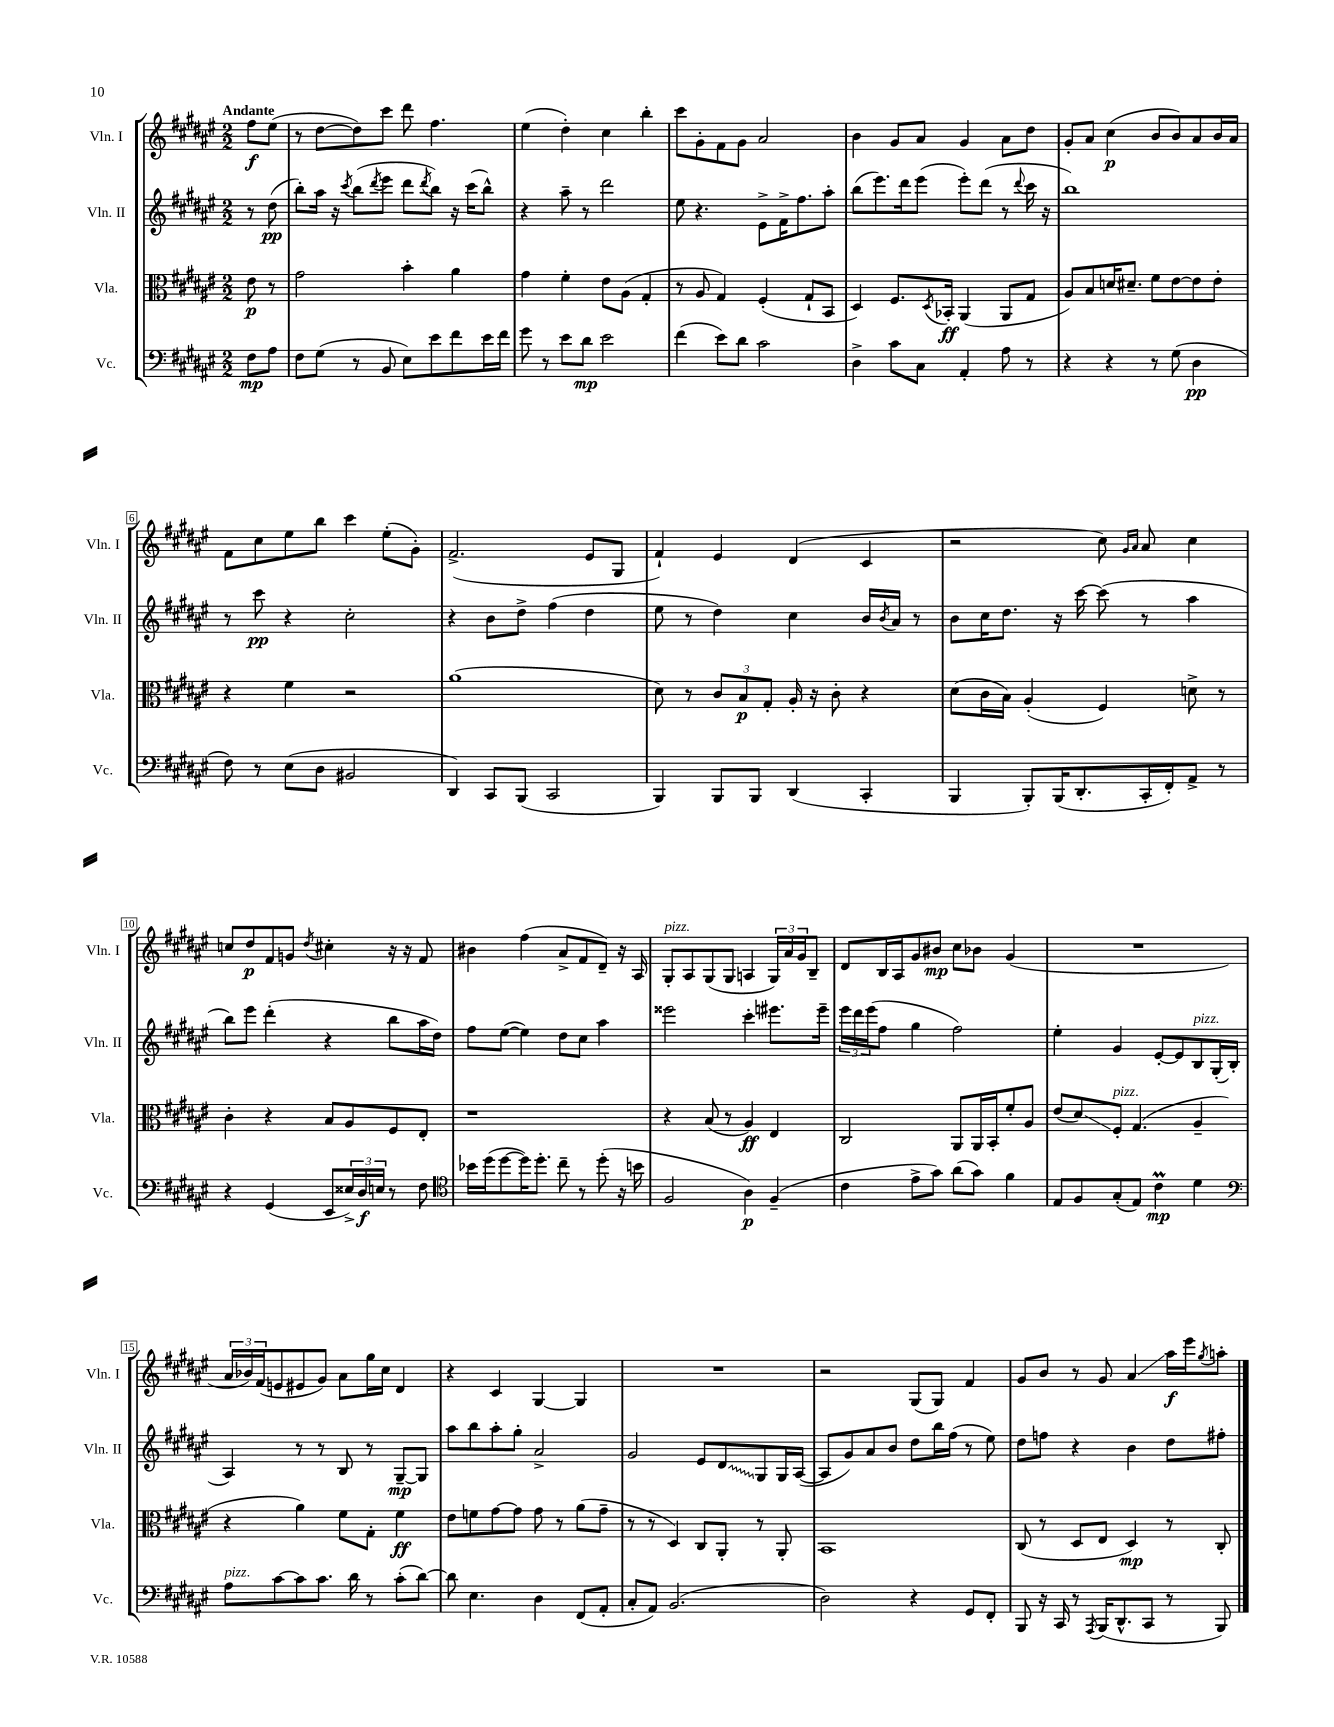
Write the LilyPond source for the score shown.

<<
\new StaffGroup <<
\new Staff = "s0" \with { instrumentName = "Vln. I" shortInstrumentName = "Vln. I" } {
    \clef treble \key fis \major \numericTimeSignature \time 2/2 \partial 4 \tempo "Andante"
    fis''8\f eis''8( |
    r8 dis''8~ dis''8) cis'''8 dis'''8 fis''4. |
    eis''4( dis''4-.) cis''4 b''4-. |
    cis'''8 gis'8-. fis'8 gis'8 ais'2 |
    b'4 gis'8 ais'8 gis'4 ais'8 dis''8 |
    gis'8-. ais'8 cis''4\p( b'8 b'8) ais'8 b'16 ais'16 |
    fis'8 cis''8 eis''8 b''8 cis'''4 eis''8-.( gis'8-.) |
    fis'2.->( eis'8 gis8 |
    fis'4-!) eis'4 dis'4( cis'4 |
    r2 cis''8) \grace { gis'16 ais'16 } ais'8 cis''4 |
    c''8 dis''8\p fis'8 g'8 \acciaccatura { dis''8 } cis''4-. r16 r16 fis'8 |
    bis'4 fis''4( ais'8-> fis'8 dis'8--) r16 ais16 |
    gis8-.^\markup { \italic "pizz." } ais8 gis8( gis8 a4 \tuplet 3/2 { gis16) ais'16 gis'16 } b8-- |
    dis'8 b16 ais16 gis'8 bis'8\mp cis''8 bes'8 gis'4( |
    R1 |
    \tuplet 3/2 { ais'16 bes'16) fis'16( } e'8 eis'8 gis'8) ais'8 gis''16 cis''16 dis'4 |
    r4 cis'4 gis4~ gis4 |
    R1 |
    r2 gis8( gis8) fis'4 |
    gis'8 b'8 r8 gis'8 ais'4\glissando ais''16\f eis'''16 \acciaccatura { gis''8 } a''8-. \bar "|." |
}
\new Staff = "s1" \with { instrumentName = "Vln. II" shortInstrumentName = "Vln. II" } {
    \clef treble \key fis \major \numericTimeSignature \time 2/2 \partial 4
    r8 dis''8\pp( |
    b''8-.) ais''16 r16 \acciaccatura { cis'''8 } b''8( \acciaccatura { dis'''8 } eis'''8 dis'''8 \acciaccatura { dis'''8 } b''8) r16 cis'''16( b''8-^) |
    r4 ais''8-- r8 dis'''2 |
    eis''8 r4. eis'8-> fis'16-> fis''8. ais''8-. |
    b''8( eis'''8.) dis'''16 eis'''8( eis'''8-.) dis'''8( r8 \appoggiatura { dis'''8 } cis'''16 r16 |
    b''1) |
    r8 cis'''8\pp r4 cis''2-. |
    r4 b'8 dis''8-> fis''4( dis''4 |
    eis''8 r8 dis''4) cis''4 b'16 \acciaccatura { b'8 } ais'16 r8 |
    b'8 cis''16 dis''8. r16 cis'''16~ cis'''8( r8 ais''4 |
    b''8) eis'''8 dis'''4-.( r4 b''8 ais''16 dis''16) |
    fis''8 eis''8~( eis''4) dis''8 cis''8 ais''4 |
    eisis'''2 cis'''4-. eis'''8. eis'''16-- |
    \tuplet 3/2 { eis'''16 dis'''16 eis'''16( } fis''8 gis''4 fis''2) |
    eis''4-. gis'4 eis'8~-. eis'8 b8^\markup { \italic "pizz." } gis16-.( b16-. |
    ais4) r8 r8 b8 r8 gis8~--\mp gis8 |
    ais''8 b''8 ais''8-. gis''8-. ais'2-> |
    gis'2 eis'8 \once \override Glissando.style = #'zigzag dis'8\glissando gis8 gis16 ais16~( |
    ais8 gis'8) ais'8 b'8 dis''8 b''16 fis''16( r8 eis''8) |
    dis''8 f''8 r4 b'4 dis''8 fis''8-. \bar "|." |
}
\new Staff = "s2" \with { instrumentName = "Vla." shortInstrumentName = "Vla." } {
    \clef alto \key fis \major \numericTimeSignature \time 2/2 \partial 4
    eis'8\p r8 |
    gis'2 b'4-. ais'4 |
    gis'4 fis'4-. eis'8 ais8( gis4-. |
    r8 ais8 gis4) fis4-.( gis8-! b,8 |
    dis4) fis8. \acciaccatura { dis8 } bes,16-.\ff ais,4( ais,8 gis8 |
    ais8) b8 d'16 dis'8.-- fis'8 eis'8~ eis'8 eis'8-. |
    r4 fis'4 r2 |
    ais'1( |
    dis'8) r8 \tuplet 3/2 { cis'8 b8\p gis8-. } ais16-. r16 cis'8-. r4 |
    dis'8( cis'16 b16) ais4-.( fis4) d'8-> r8 |
    cis'4-. r4 b8 ais8 fis8 eis8-. |
    r1 |
    r4 b8( r8 ais4\ff) eis4 |
    cis2 ais,8 ais,16 b,16-. fis'8-. ais8 |
    eis'8( dis'8\glissando) fis8-.^\markup { \italic "pizz." } gis4.( ais4-- |
    r4 ais'4) fis'8 gis8-. fis'4\ff |
    eis'8 f'8 gis'8~ gis'8 gis'8 r8 ais'8( gis'8-- |
    r8 r8 dis4) cis8 ais,8-. r8 ais,8-. |
    b,1 |
    cis8( r8 dis8 eis8 dis4\mp) r8 cis8-. \bar "|." |
}
\new Staff = "s3" \with { instrumentName = "Vc." shortInstrumentName = "Vc." } {
    \clef bass \key fis \major \numericTimeSignature \time 2/2 \partial 4
    fis8\mp ais8 |
    fis8 gis8( r8 b,8 eis8) eis'8 fis'8 eis'16 fis'16 |
    gis'8 r8 eis'8 dis'8\mp eis'2 |
    fis'4( eis'8) dis'8 cis'2 |
    dis4-> cis'8 cis8 ais,4-. ais8 r8 |
    r4 r4 r8 gis8( dis4\pp |
    fis8) r8 eis8( dis8 bis,2 |
    dis,4) cis,8 b,,8( cis,2 |
    b,,4) b,,8 b,,8 dis,4( cis,4-. |
    b,,4 b,,8-.) b,,16( dis,8.-. cis,16-. fis,16-.) ais,8-> r8 |
    r4 gis,4( eis,8 \tuplet 3/2 { eisis16->) dis16\f e16 } r8 fis8 |
    \clef tenor bes'16 dis''16( dis''8~ dis''16) dis''8.-. cis''8-- r8 dis''8-.( r16 b'16 |
    fis2 ais4\p) fis4--( |
    cis'4 eis'8-> gis'8) ais'8( gis'8) fis'4 |
    eis8 fis8 gis8-.( eis8) cis'4\prall\mp dis'4 |
    \clef bass ais8^\markup { \italic "pizz." } cis'8~ cis'8 cis'8. dis'16 r8 cis'8-.( dis'8~) |
    dis'8 eis4. dis4 fis,8( ais,8-. |
    cis8-. ais,8) b,2.( |
    dis2) r4 gis,8 fis,8-. |
    b,,8 r16 cis,16 r8 \acciaccatura { ais,,8 } b,,16( dis,8.-^ cis,8 r8 b,,8) \bar "|." |
}
>>
>>
\layout { \context { \Score \override BarNumber.stencil = #(make-stencil-boxer 0.1 0.3 ly:text-interface::print) } }
